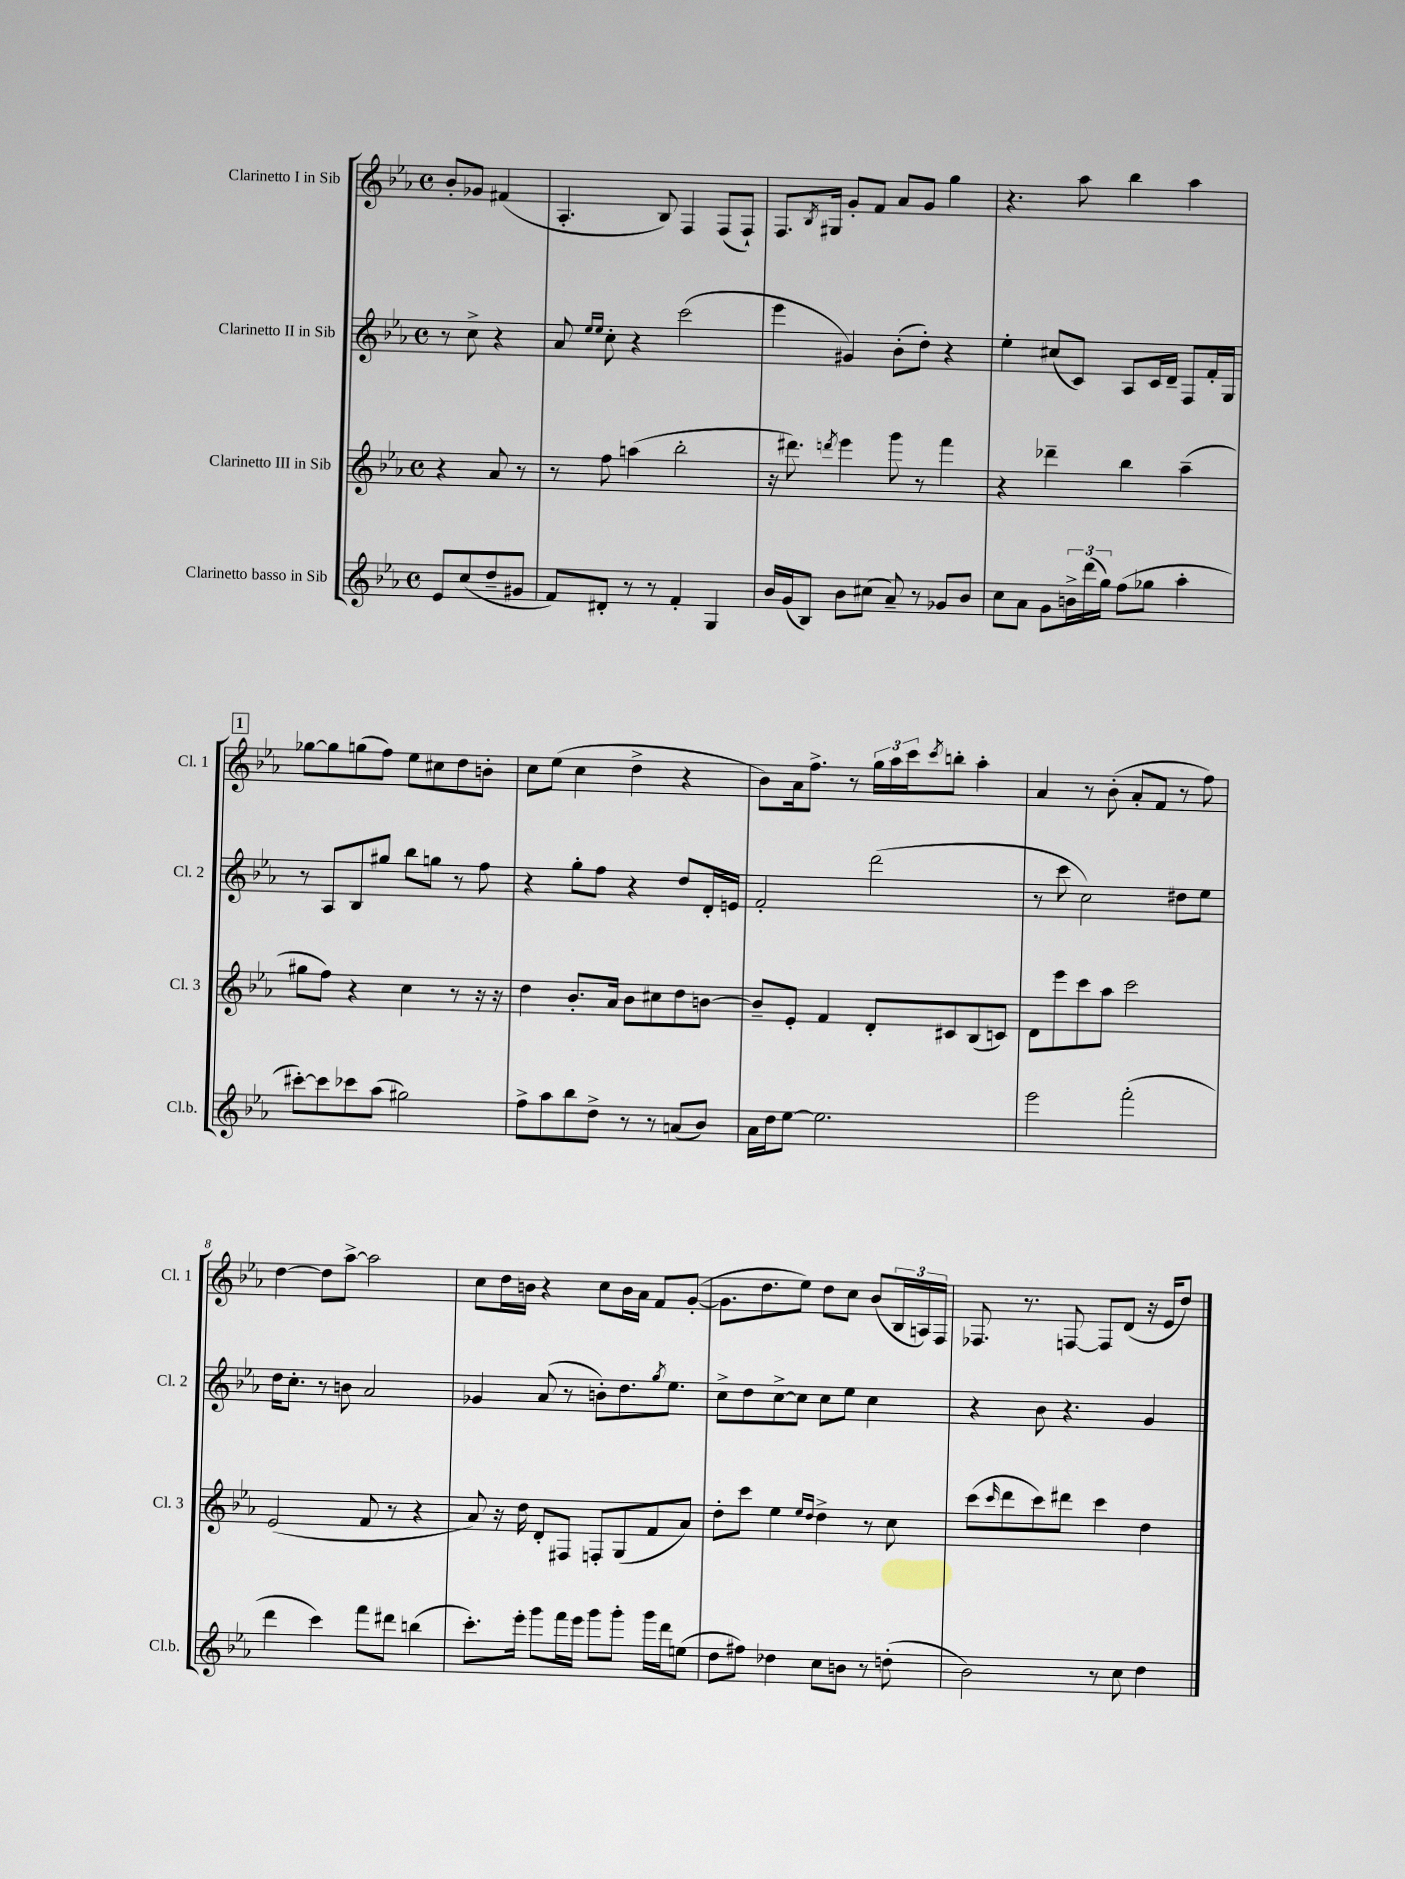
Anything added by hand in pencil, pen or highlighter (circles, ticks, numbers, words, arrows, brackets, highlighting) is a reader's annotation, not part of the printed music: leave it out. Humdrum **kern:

**kern	**kern	**kern	**kern
*staff4	*staff3	*staff2	*staff1
*clefG2	*clefG2	*clefG2	*clefG2
*k[b-e-a-]	*k[b-e-a-]	*k[b-e-a-]	*k[b-e-a-]
*M4/4	*M4/4	*M4/4	*M4/4
*met(c)	*met(c)	*met(c)	*met(c)
8e-	4r	8r	8b-'
(8cc	.	8cc^	8g-
8dd~	8a-	4r	(4f#
8g#	8r	.	.
=	=	=	=
8f)	8r	8a-	4.A-'
.	.	16qqee-	.
.	.	16qqee-	.
8d#'	8ff	8cc'	.
8r	(4aa	4r	.
8r	.	.	8B-)
4f'	2bb-'	(2ccc	4F
4G	.	.	(8F
.	.	.	8F`)
=	=	=	=
16b-	16r	4eee-	8.F
(16g	8.ddd#)	.	.
8B-)	.	.	.
.	.	.	8qB-
.	.	.	16G#
.	8qddd	.	.
8b-	4eee-	4g#)	8g'
(8cc#	.	.	8f
8a-~)	8ggg	(8b-'	8a-
8r	8r	8dd')	8g
8g-	4fff	4r	4gg
8b-	.	.	.
=	=	=	=
8cc	4r	4ee-'	4.r
8a-	.	.	.
8g	4ddd-~	(8cc#	.
24b^	.	8c)	8aa-
(24ddd	.	.	.
24gg)	.	.	.
(8ff	4bb-	8A-	4bb-
8gg-	.	16c	.
.	.	16d~	.
4aa-'	(4aa-~	8F	4aa-
.	.	16f'	.
.	.	16G	.
=	=	=	=
[8ccc#')	8gg#	8r	[8gg-
8ccc#]	8ff)	8A-	8gg-]
8ccc-	4r	8B-	(8gg
(8aa-	.	8gg#	8ff)
2gg#)	4cc	8bb-	8ee-
.	.	8gg	8cc#
.	8r	8r	8dd
.	16r	8ff	8b'
.	16r	.	.
=	=	=	=
8ff^	4dd	4r	8cc
8aa-	.	.	(8ee-
8bb-	8.b-'	8gg'	4cc
8dd^	.	8ff	.
.	16a-	.	.
8r	8b-	4r	4dd^
8r	8cc#	.	.
(8a	8dd	8dd	4r
8b-)	[8b	16d'	.
.	.	16e	.
=	=	=	=
16a-	8b~]	2f'	8b-)
16dd	.	.	.
[8ee-	8e-'	.	16a-
.	.	.	8.ff^
2.ee-]	4f	.	.
.	.	.	8r
.	8d'	(2ddd	24gg
.	.	.	24aa-
.	.	.	24ccc
.	.	.	8qccc
.	8c#	.	8bb'
.	(8B-	.	4aa-'
.	8c)	.	.
=	=	=	=
2eee-	8d	8r	4a-
.	8eee-	8ccc	.
.	8ccc	2cc)	8r
.	8aa-	.	(8b-'
(2fff'	2ccc	.	8a-'
.	.	.	8f
.	.	8dd#	8r
.	.	8ee-	8ff)
=	=	=	=
4ddd	(2e-	16dd	[4dd
.	.	8.cc'	.
4ccc)	.	8r	8dd]
.	.	8b	[8aa-^
8fff	8f	2a-	2aa-]
8ddd#	8r	.	.
(4bb	4r	.	.
=	=	=	=
8.ccc')	8a-)	4g-	8cc
.	16r	.	16dd
16eee-'	16dd	.	16b
8ggg	8d'	(8a-	4r
16fff	8F#	8r	.
16eee-	.	.	.
8ggg	8F'	8b')	8cc
8ggg'	(8G	8.dd	16b
.	.	.	16a-
16ggg	8f	.	8f
.	.	8qgg	.
16ddd	.	8.ee-	.
(8ee	8a-)	.	([8g'
=	=	=	=
8dd	8dd'	8cc^	8.g]
8ff#)	8ccc	8dd	.
.	.	.	8.dd
4dd-	4ee-	[8cc^	.
.	.	8cc]	8ee-)
.	16qqee-	.	.
.	16qqdd	.	.
8cc	4dd^	8cc	8dd
8b	.	8ee-	8cc
8r	8r	4cc	(8b-
(8dd'	8cc	.	24B-
.	.	.	24A)
.	.	.	24F
=	=	=	=
2b-)	(8ccc	4r	8.F-
.	16qqccc	.	.
.	8ddd	.	.
.	.	.	8.r
.	8ccc)	8b-	.
.	8ddd#	4.r	[8F
8r	4ccc	.	8F]
8cc	.	.	(8d
4dd	4dd	4g	16r
.	.	.	16e-
.	.	.	8dd)
==	==	==	==
*-	*-	*-	*-
